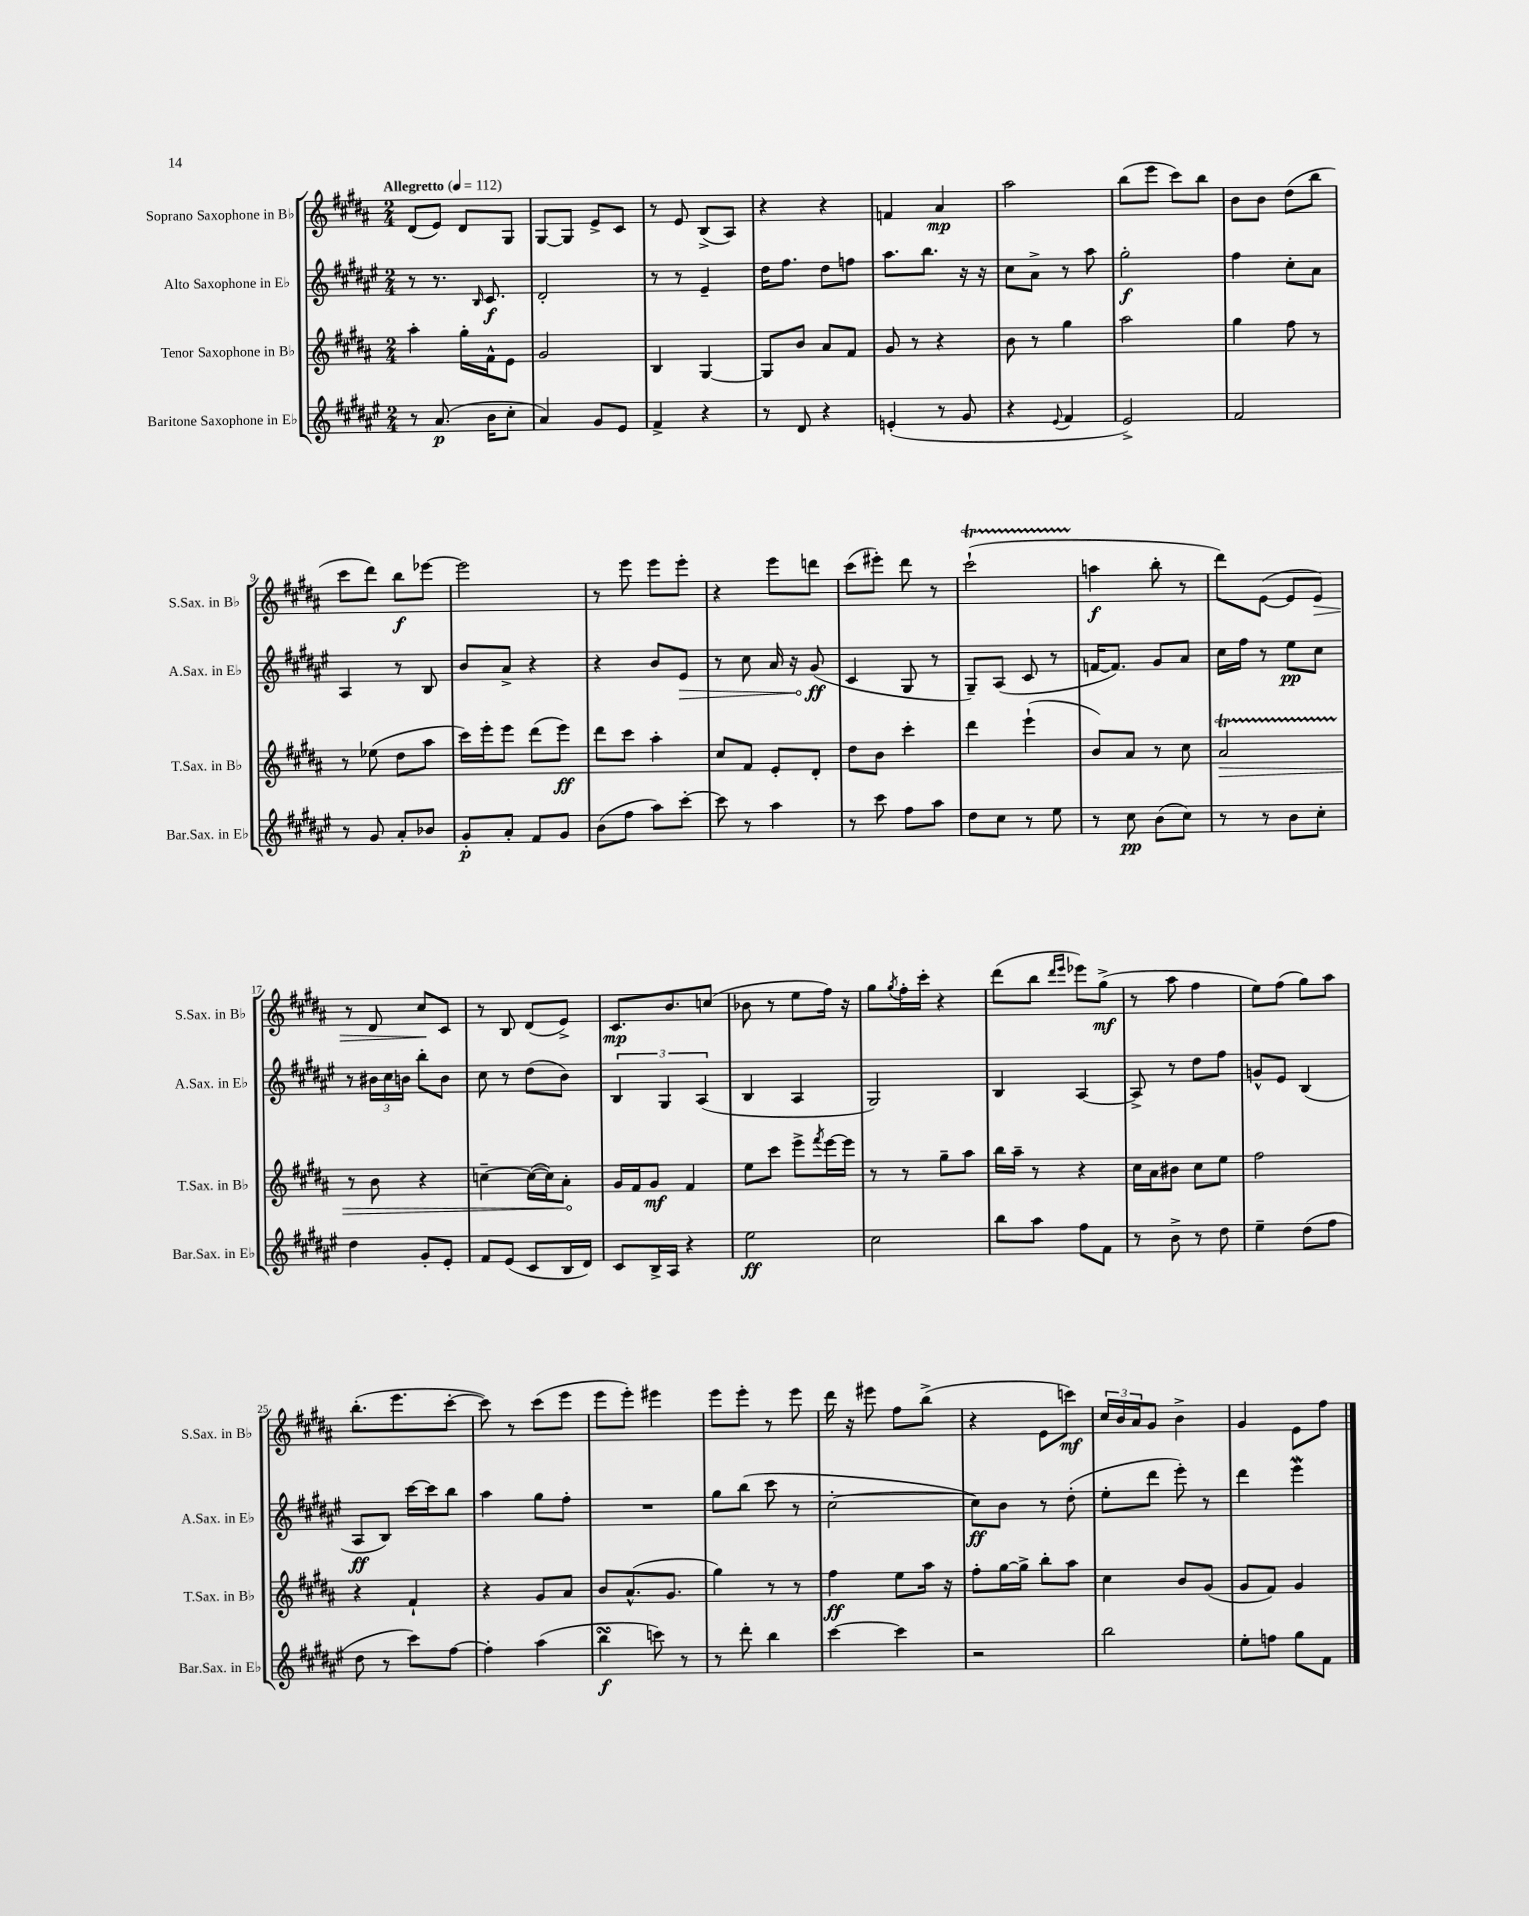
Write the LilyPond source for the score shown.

<<
\new StaffGroup <<
\new Staff = "s0" \with { instrumentName = "Soprano Saxophone in Bb" shortInstrumentName = "S.Sax. in Bb" } {
    \clef treble \key b \major \numericTimeSignature \time 2/4 \tempo "Allegretto" 4 = 112
    dis'8( e'8) dis'8 gis8 |
    gis8~ gis8 e'8-> cis'8 |
    r8 e'8 b8->( ais8) |
    r4 r4 |
    f'4 ais'4\mp |
    ais''2 |
    b''8( e'''8 cis'''8) b''8 |
    b'8 b'8 dis''8( b''8 |
    cis'''8 dis'''8) b''8\f ees'''8~ |
    ees'''2 |
    r8 e'''8 e'''8 e'''8-. |
    r4 e'''8 d'''8 |
    cis'''8( eis'''8-.) dis'''8 r8 |
    cis'''2-!\startTrillSpan( |
    a''4\stopTrillSpan\f b''8-. r8 |
    dis'''8) e'8~( e'8 e'8\>) |
    r8 dis'8 cis''8\! cis'8 |
    r8 b8 dis'8( e'8->) |
    cis'8.\mp b'8. c''8( |
    bes'8 r8 e''8 fis''16) r16 |
    gis''8 \acciaccatura { gis''8 } fis''16-. cis'''16-. r4 |
    dis'''8( b''8 \grace { dis'''16 e'''16 } ees'''8) gis''8->\mf( |
    r8 ais''8 fis''4 |
    e''8) fis''8( gis''8) ais''8 |
    b''8.-.( e'''8. cis'''8~-. |
    cis'''8) r8 cis'''8( e'''8 |
    e'''8 e'''8-.) eis'''4 |
    e'''8 e'''8-. r8 e'''8 |
    dis'''16 r16 eis'''8 fis''8 b''8->( |
    r4 e'8 c'''8\mf) |
    \tuplet 3/2 { cis''16 b'16 ais'16 } gis'8 b'4-> |
    gis'4 e'8 fis''8 \bar "|." |
}
\new Staff = "s1" \with { instrumentName = "Alto Saxophone in Eb" shortInstrumentName = "A.Sax. in Eb" } {
    \clef treble \key fis \major \numericTimeSignature \time 2/4
    r8 r8. \grace { b16 } cis'8.\f |
    dis'2-. |
    r8 r8 eis'4-- |
    dis''16 fis''8. dis''8 f''8 |
    ais''8. b''8. r16 r16 |
    cis''8 ais'8-> r8 ais''8 |
    gis''2-.\f |
    fis''4 cis''8-. ais'8 |
    ais4 r8 b8 |
    b'8 ais'8-> r4 |
    r4 b'8 \once \override Hairpin.circled-tip = ##t eis'8\> |
    r8 cis''8 ais'16 r16 gis'8\ff\!( |
    cis'4 gis8 r8 |
    gis8--) ais8( cis'8 r8 |
    f'16~ f'8.) gis'8 ais'8 |
    cis''16 fis''16 r8 eis''8\pp cis''8 |
    r8 \tuplet 3/2 { bis'16 cis''16 b'16 } b''8-. b'8 |
    cis''8 r8 dis''8( b'8) |
    \tuplet 3/2 { b4 gis4 ais4( } |
    b4 ais4 |
    gis2) |
    b4 ais4~ |
    ais8-> r8 dis''8 fis''8 |
    g'8-^ eis'8 b4( |
    ais8\ff b8) cis'''16~ cis'''16 b''8 |
    ais''4 gis''8 fis''8-. |
    R2 |
    gis''8 b''8( cis'''8 r8 |
    cis''2~-. |
    cis''8\ff) b'8 r8 dis''8-.( |
    eis''8-. dis'''8 eis'''8-.) r8 |
    dis'''4 eis'''4\mordent \bar "|." |
}
\new Staff = "s2" \with { instrumentName = "Tenor Saxophone in Bb" shortInstrumentName = "T.Sax. in Bb" } {
    \clef treble \key b \major \numericTimeSignature \time 2/4
    ais''4-. gis''16-. fis'16-^ e'8 |
    gis'2 |
    b4 gis4~ |
    gis8 b'8 ais'8 fis'8 |
    gis'8 r8 r4 |
    b'8 r8 gis''4 |
    ais''2 |
    gis''4 fis''8 r8 |
    r8 ees''8( dis''8 ais''8 |
    cis'''16) e'''16-. e'''8 dis'''8( e'''8\ff) |
    dis'''8 cis'''8 ais''4-. |
    cis''8 fis'8 e'8-. dis'8-. |
    dis''8 b'8 cis'''4-. |
    dis'''4 e'''4-!( |
    b'8) ais'8 r8 cis''8 |
    \once \override Hairpin.circled-tip = ##t ais'2\startTrillSpan\> |
    r8\stopTrillSpan b'8 r4 |
    c''4~-- c''16~( c''16) ais'8-.\! |
    gis'16 fis'16 gis'8\mf fis'4 |
    e''8 cis'''8 e'''8-> \acciaccatura { fis'''8 } e'''16~ e'''16 |
    r8 r8 gis''8-- ais''8 |
    b''16 ais''16-- r8 r4 |
    cis''16 ais'16 bis'8 cis''8 e''8 |
    fis''2 |
    r4 fis'4-! |
    r4 gis'8 ais'8 |
    b'8 ais'8.-^( gis'8. |
    gis''4) r8 r8 |
    fis''4\ff e''8 ais''16 r16 |
    fis''8-. gis''16~ gis''16-> b''8-. ais''8 |
    cis''4 b'8 gis'8( |
    gis'8 fis'8) gis'4 \bar "|." |
}
\new Staff = "s3" \with { instrumentName = "Baritone Saxophone in Eb" shortInstrumentName = "Bar.Sax. in Eb" } {
    \clef treble \key fis \major \numericTimeSignature \time 2/4
    r8 ais'8.\p( b'16 cis''8-. |
    ais'4) gis'8 eis'8 |
    fis'4-> r4 |
    r8 dis'8 r4 |
    e'4-.( r8 gis'8 |
    r4 \appoggiatura { eis'8 } fis'4 |
    eis'2->) |
    fis'2 |
    r8 gis'8 ais'8-. bes'8 |
    gis'8-.\p ais'8-. fis'8 gis'8 |
    b'8( fis''8 ais''8) cis'''8~-. |
    cis'''8 r8 ais''4 |
    r8 cis'''8 fis''8 ais''8 |
    dis''8 cis''8 r8 eis''8 |
    r8 cis''8\pp b'8( cis''8) |
    r8 r8 b'8 cis''8-. |
    dis''4 gis'8-. eis'8-. |
    fis'8 eis'8( cis'8 b16 dis'16) |
    cis'8 b16-> ais16 r4 |
    eis''2\ff |
    cis''2 |
    b''8 ais''8 fis''8 fis'8 |
    r8 b'8-> r8 dis''8 |
    eis''4-- dis''8( fis''8 |
    dis''8 r8 cis'''8) fis''8~ |
    fis''4-. ais''4( |
    b''4\turn\f c'''8) r8 |
    r8 dis'''8-. b''4 |
    cis'''4~ cis'''4 |
    r2 |
    b''2 |
    eis''8-. f''8 gis''8 fis'8 \bar "|." |
}
>>
>>
